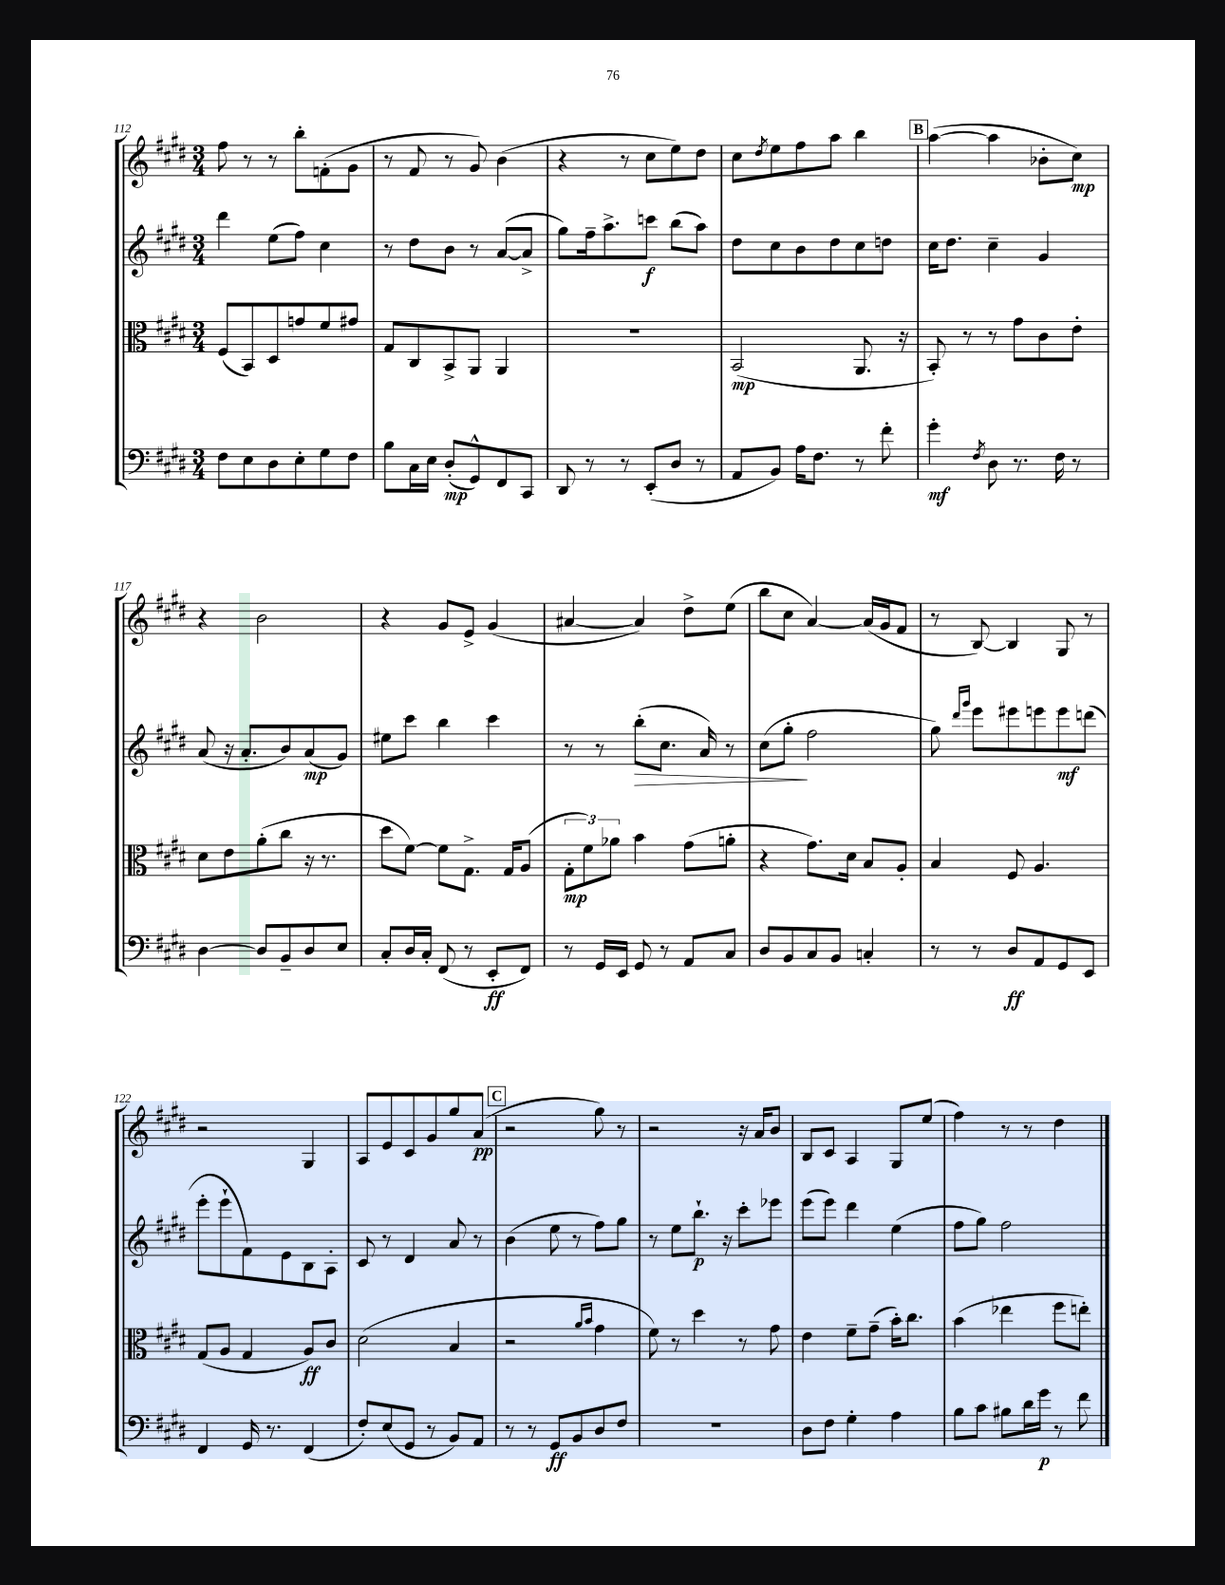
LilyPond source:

<<
\new StaffGroup <<
\new Staff = "s0" {
    \clef treble \key e \major \numericTimeSignature \time 3/4
    fis''8 r8 r8 b''8-. f'8-.( gis'8 |
    r8 fis'8 r8 gis'8) b'4( |
    r4 r8 cis''8 e''8) dis''8 |
    cis''8 \acciaccatura { dis''8 } e''8 fis''8 a''8 b''4 |
    \mark \markup { \box "B" } a''4~( a''4 bes'8-. cis''8\mp) |
    r4 b'2 |
    r4 gis'8 e'8-> gis'4( |
    ais'4~ ais'4) dis''8-> e''8( |
    b''8 cis''8 a'4~) a'16( gis'16 fis'8 |
    r8 b8~) b4 gis8 r8 |
    r2 gis4 |
    a8 e'8 cis'8 gis'8 gis''8 a'8\pp( |
    \mark \markup { \box "C" } r2 gis''8) r8 |
    r2 r16 a'16 b'8 |
    b8 cis'8 a4 gis8 e''8( |
    fis''4) r8 r8 dis''4 \bar "|." |
}
\new Staff = "s1" {
    \clef treble \key e \major \numericTimeSignature \time 3/4
    dis'''4 e''8( fis''8) cis''4 |
    r8 dis''8 b'8 r8 a'8~( a'8-> |
    gis''8) fis''16-- a''8.-> c'''8\f b''8( a''8) |
    dis''8 cis''8 b'8 dis''8 cis''8 d''8 |
    \mark \markup { \box "B" } cis''16 dis''8. cis''4-- gis'4 |
    a'8( r16 a'8.-. b'8) a'8\mp( gis'8) |
    eis''8 cis'''8 b''4 cis'''4 |
    r8 r8 b''8-.\>( cis''8. a'16) r8 |
    cis''8( gis''8-.\! fis''2 |
    gis''8) \grace { dis'''16 gis'''16 } e'''8 eis'''8 e'''8 e'''8\mf d'''8( |
    e'''8-. e'''8-! fis'8) e'8 b8 a8-. |
    cis'8 r8 dis'4 a'8 r8 |
    \mark \markup { \box "C" } b'4( e''8 r8 fis''8) gis''8 |
    r8 e''8 b''8.-!\p r16 cis'''8-. ees'''8 |
    e'''8( e'''8) dis'''4 e''4( |
    fis''8 gis''8) fis''2 \bar "|." |
}
\new Staff = "s2" {
    \clef alto \key e \major \numericTimeSignature \time 3/4
    fis8( b,8) dis8 g'8 fis'8 gis'8 |
    gis8 cis8 b,8-> a,8 a,4 |
    R2. |
    b,2\mp( a,8. r16 |
    \mark \markup { \box "B" } b,8-.) r8 r8 gis'8 cis'8 e'8-. |
    dis'8 e'8 a'8-.( cis''8 r16 r8. |
    dis''8 fis'8~) fis'8 gis8.-> gis16 a8( |
    \tuplet 3/2 { gis8-.\mp fis'8) aes'8 } b'4 gis'8( a'8-. |
    r4 gis'8.) dis'16 b8 a8-. |
    b4 fis8 a4. |
    gis8( a8 gis4 a8\ff) cis'8 |
    dis'2( b4 |
    \mark \markup { \box "C" } r2 \grace { a'16 b'16 } gis'4 |
    fis'8) r8 dis''4 r8 gis'8 |
    e'4 fis'8-- gis'8--( b'16-.) cis''8. |
    b'4( ees''4 fis''8 e''8-.) \bar "|." |
}
\new Staff = "s3" {
    \clef bass \key e \major \numericTimeSignature \time 3/4
    fis8 e8 dis8 e8-. gis8 fis8 |
    b8 cis16 e16 dis8-.\mp( gis,8-^) fis,8 cis,8 |
    dis,8 r8 r8 e,8-.( dis8 r8 |
    a,8 b,8) a16 fis8. r8 fis'8-. |
    \mark \markup { \box "B" } gis'4-.\mf \acciaccatura { fis8 } dis8 r8. fis16 r8 |
    dis4~ dis8 b,8-- dis8 e8 |
    cis8-. dis16 cis16-. fis,8( r8 e,8-.\ff fis,8) |
    r8 gis,16 e,16 gis,8 r8 a,8 cis8 |
    dis8 b,8 cis8 b,8 c4-. |
    r8 r8 dis8\ff a,8 gis,8 e,8 |
    fis,4 gis,16 r8. fis,4( |
    fis8-.) e8( gis,8 r8 b,8) a,8 |
    \mark \markup { \box "C" } r8 r8 gis,8\ff b,8 dis8 fis8 |
    R2. |
    dis8 fis8 gis4-. a4 |
    b8 cis'8 bis8 dis'16 gis'16\p r8 fis'8 \bar "|." |
}
>>
>>
\layout { \context { \Score currentBarNumber = #112 } }
